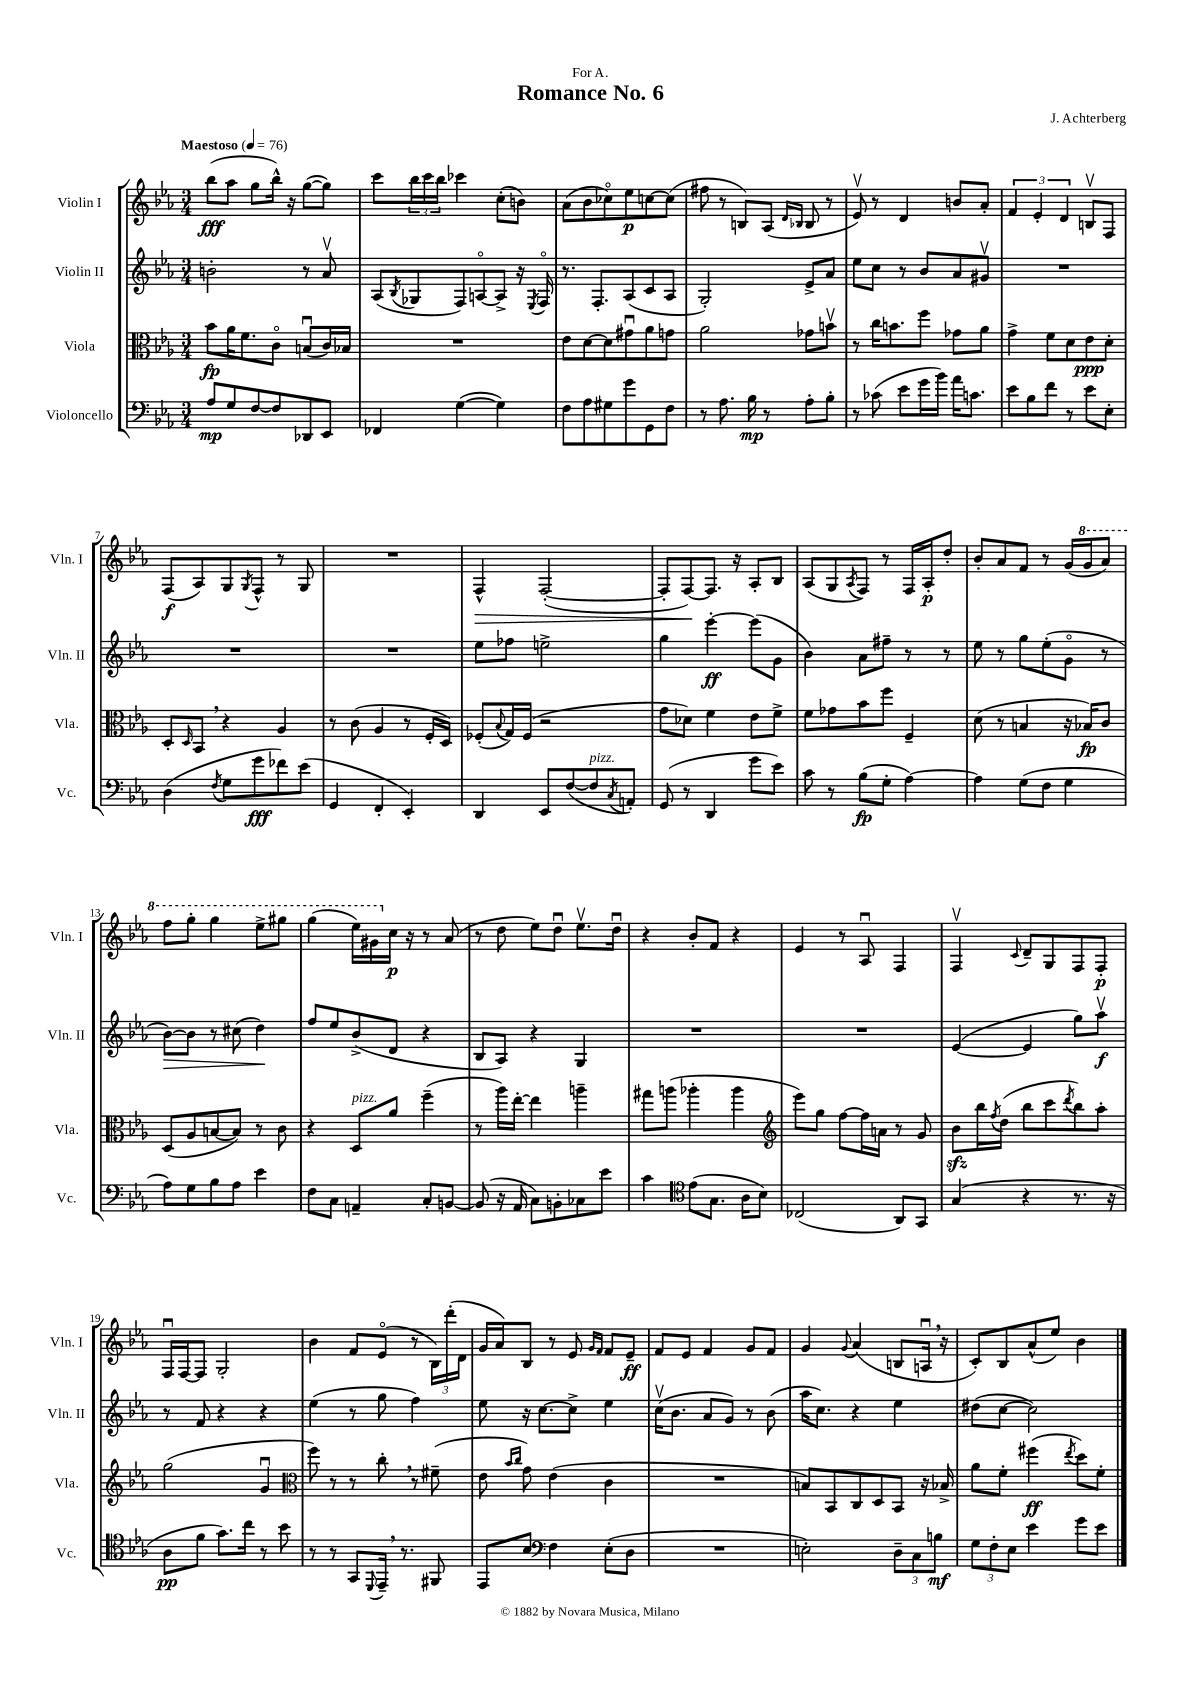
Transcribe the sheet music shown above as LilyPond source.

\header { title = "Romance No. 6" composer = "J. Achterberg" dedication = "For A." }
<<
\new StaffGroup <<
\new Staff = "s0" \with { instrumentName = "Violin I" shortInstrumentName = "Vln. I" } {
    \clef treble \key ees \major \numericTimeSignature \time 3/4 \tempo "Maestoso" 4 = 76
    bes''8\fff( aes''8 g''8 bes''16-^) r16 g''8~( g''8) |
    c'''8 \tuplet 3/2 { bes''16 c'''16 bes''16 } ces'''4 c''8-.( b'8) |
    aes'8( bes'8 ces''8\flageolet) ees''8\p c''8~ c''8( |
    fis''8 r8 b8) aes8( \grace { d'16 bes16 } bes8 r8 |
    ees'8\upbow) r8 d'4 b'8 aes'8-. |
    \tuplet 3/2 { f'4 ees'4-. d'4 } b8\upbow f8 |
    f8\f( aes8) g8 \acciaccatura { g8 } f8-^ r8 g8 |
    R2. |
    f4-^\> f2~-.( |
    f8-. f8~\!) f8. r16 aes8-. bes8 |
    aes8( g8 \acciaccatura { aes8 } f8) r8 f16 aes16-.\p d''8-. |
    bes'8-. aes'8 f'8 r8 g'16( \ottava #1 g''16 aes''8) |
    f'''8 g'''8-. g'''4 ees'''8-> gis'''8 |
    g'''4( ees'''16) gis''16 \ottava #0 c''16\p r16 r8 aes'8( |
    r8 d''8 ees''8) d''8\downbow ees''8.\upbow d''16\downbow |
    r4 bes'8-. f'8 r4 |
    ees'4 r8 aes8\downbow f4 |
    f4\upbow \appoggiatura { c'8 } d'8-- g8 f8 f8-.\p |
    f16\downbow f16~ f8 g2-. |
    bes'4 f'8 ees'8\flageolet( r8 \tuplet 3/2 { bes16) d'''16-.( d'16 } |
    g'16 aes'16) bes8 r8 ees'8 \grace { g'16 f'16 } f'8 ees'8--\ff |
    f'8 ees'8 f'4 g'8 f'8 |
    g'4 \appoggiatura { g'8 } aes'4( b8 a16\downbow \breathe r16 |
    c'8-.) bes8 aes'8-^( ees''8) bes'4 \bar "|." |
}
\new Staff = "s1" \with { instrumentName = "Violin II" shortInstrumentName = "Vln. II" } {
    \clef treble \key ees \major \numericTimeSignature \time 3/4
    b'2-. r8 aes'8\upbow |
    aes8( \acciaccatura { bes8 } ges8 f8) a8~\flageolet a8-> r16 \acciaccatura { ees8 } f16\flageolet |
    r8. f8.-. aes8( c'8 aes8 |
    g2-.) ees'8-> aes'8 |
    ees''8 c''8 r8 bes'8 aes'8 gis'8\upbow |
    R2. |
    R2. |
    R2. |
    ees''8 fes''8 e''2-> |
    g''4 ees'''4~-.\ff ees'''8( g'8 |
    bes'4) aes'8 fis''8-- r8 r8 |
    ees''8 r8 g''8 ees''8-.( g'8\flageolet r8 |
    bes'8~\>) bes'8 r8 cis''8( d''4\!) |
    f''8 ees''8 bes'8->( d'8 r4 |
    bes8 aes8) r4 g4 |
    R2. |
    R2. |
    ees'4~( ees'4 g''8) aes''8\upbow\f |
    r8 f'8 r4 r4 |
    ees''4( r8 g''8 f''4) |
    ees''8 r16 c''8.~ c''8-> ees''4 |
    c''16\upbow( bes'8. aes'8 g'8) r8 bes'8( |
    aes''16 c''8.) r4 ees''4 |
    dis''8( c''8~ c''2) \bar "|." |
}
\new Staff = "s2" \with { instrumentName = "Viola" shortInstrumentName = "Vla." } {
    \clef alto \key ees \major \numericTimeSignature \time 3/4
    bes'8\fp aes'16 f'8. c'8\flageolet b8\downbow( c'16) bes16 |
    R2. |
    ees'8 d'8~ d'8 gis'8\downbow aes'8 g'8 |
    aes'2 ges'8 b'8\upbow |
    r8 c''16 b'8. f''8 ges'8 aes'8 |
    g'4-> f'8 d'8 ees'8\ppp d'8-. |
    d8-. \grace { d16 } bes,8 \breathe r4 aes4 |
    r8 c'8( aes4 r8 f16-. d16) |
    fes8-.( \appoggiatura { bes8 } g16) fes16( r2 |
    g'8 des'8) f'4 ees'8 f'8-> |
    f'8 ges'8 bes'8 f''8 f4-- |
    d'8( r8 b4 r16 bes16\fp) c'8 |
    d8( aes8 b8~ b8) r8 c'8 |
    r4 d8^\markup { \italic "pizz." } aes'8 f''4--( |
    r8 aes''16) ees''16~-. ees''4 a''4-- |
    gis''8 a''8( aes''4-. aes''4 |
    \clef treble ees'''8) g''8 f''8~ f''16 a'16 r8 g'8 |
    bes'8\sfz bes''16 \acciaccatura { f''8 } d''16( bes''8 c'''8 \acciaccatura { d'''8 } bes''8) aes''8-. |
    g''2( g'4\downbow |
    \clef alto f''8) r8 r8 c''8-. \breathe r8 fis'8--( |
    ees'8 \grace { bes'16 c''16 } g'8) ees'4( c'4 |
    R2. |
    b8) bes,8 c8 d8 bes,8 r16 bes16-> |
    aes'8 f'8-. fis''4\ff( \acciaccatura { ees''8 } d''8) f'8-. \bar "|." |
}
\new Staff = "s3" \with { instrumentName = "Violoncello" shortInstrumentName = "Vc." } {
    \clef bass \key ees \major \numericTimeSignature \time 3/4
    aes8\mp g8 f8~ f8 des,8 ees,8 |
    fes,4 g4~( g4) |
    f8 aes8 gis8 g'8 g,8 f8 |
    r8 aes8. bes16\mp r8 aes8-. bes8-. |
    r8 ces'8( ees'8 g'16 bes'16) aes'16 c'8. |
    ees'8 bes8 f'8 r8 ees'8 ees8-. |
    d4( \acciaccatura { f8 } g8 g'8\fff fes'8) ees'8( |
    g,4 f,4-. ees,4-.) |
    d,4 ees,8 f8~( f8^\markup { \italic "pizz." } \acciaccatura { c8 } a,8-.) |
    g,8( r8 d,4 g'8 ees'8) |
    c'8 r8 bes8\fp( g8-. aes4~) |
    aes4 g8( f8 g4 |
    aes8) g8 bes8 aes8 ees'4 |
    f8 c8 a,4-- c8-. b,8~ |
    b,8( r16 aes,16 c8) b,8-. ces8 ees'8 |
    c'4 \clef tenor ees'8( g8. aes16 bes8) |
    ces2( aes,8) g,8 |
    g4( r4 r8. r16 |
    aes8\pp f'8 g'8.) c''16 r8 bes'8 |
    r8 r8 g,8 \appoggiatura { d,8 } ees,16-- \breathe r8. fis,8 |
    ees,8 bes8 \clef bass f4 ees8-.( d8 |
    R2. |
    e2-.) \tuplet 3/2 { d8-- c8 b8\mf } |
    \tuplet 3/2 { g8 f8-. ees8 } ees'4 g'8 ees'8 \bar "|." |
}
>>
>>
